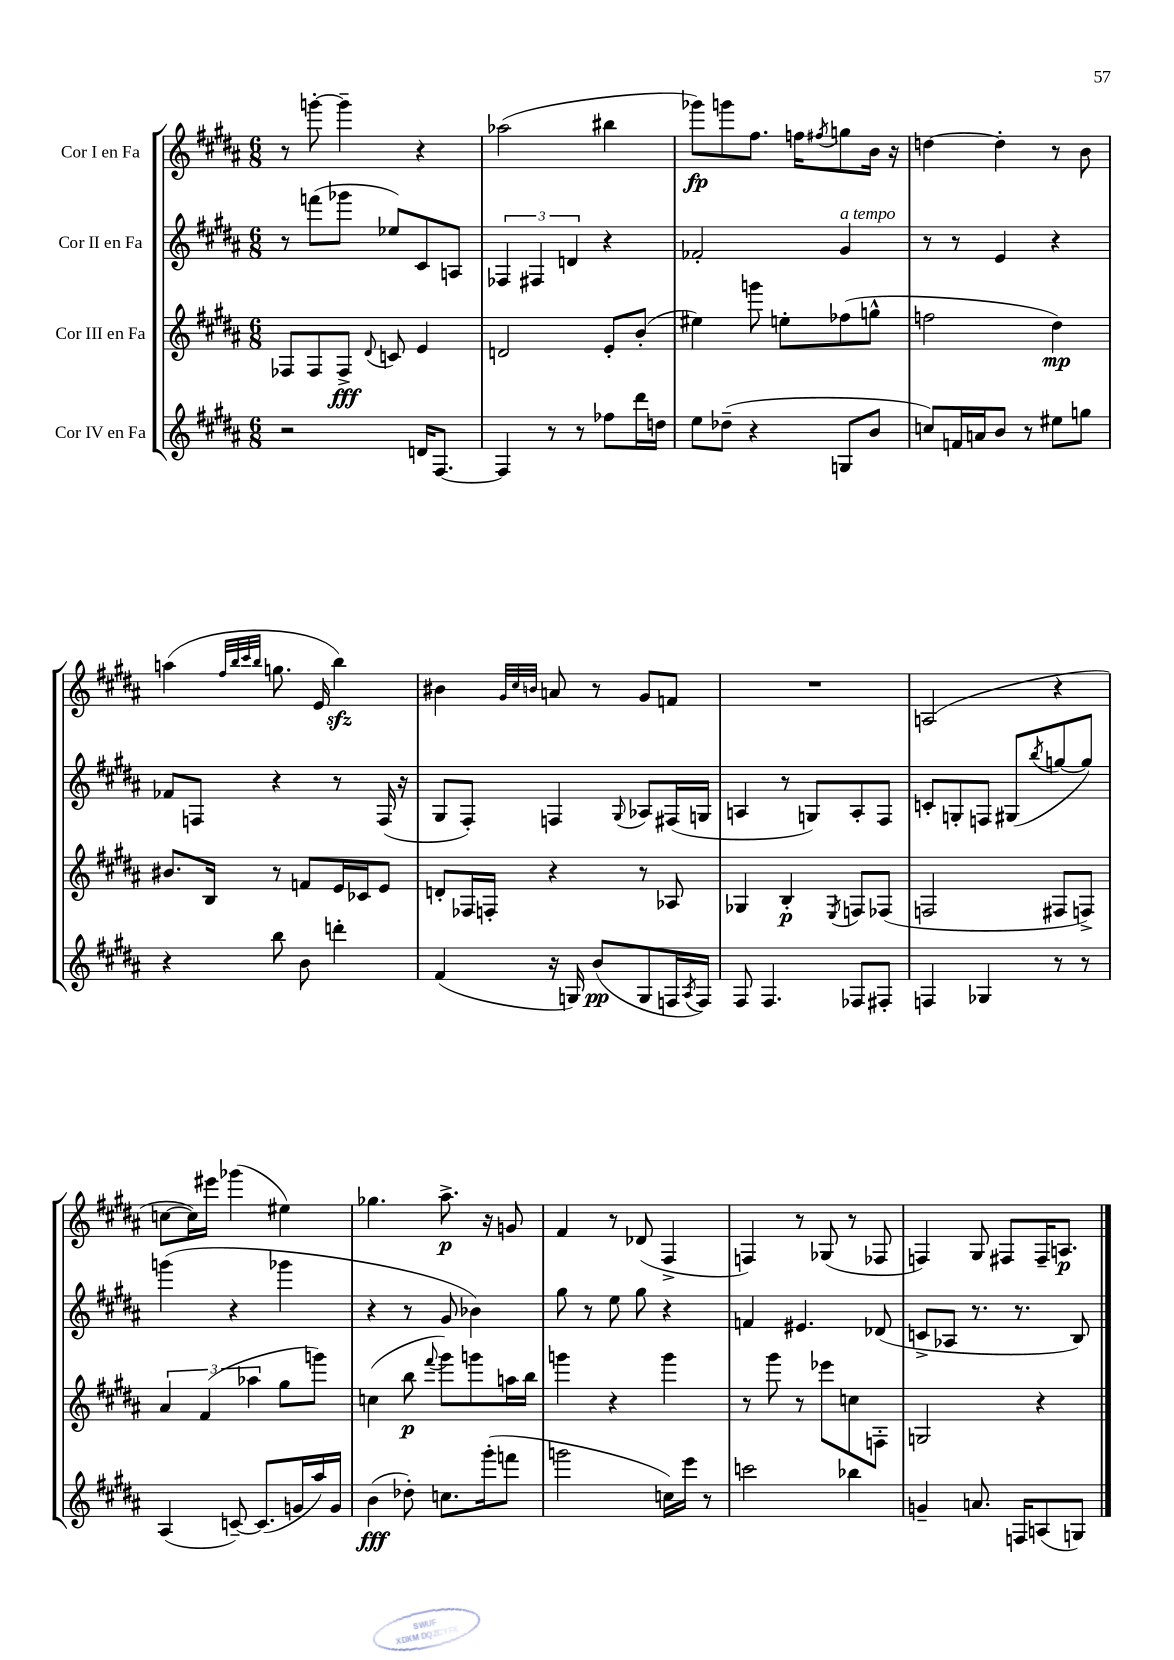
<<
\new StaffGroup <<
\new Staff = "s0" \with { instrumentName = "Cor I en Fa" } {
    \clef treble \key b \major \numericTimeSignature \time 6/8
    r8 g'''8~-. g'''4-- r4 |
    aes''2( bis''4 |
    ges'''8\fp) g'''8 fis''8. f''16 \acciaccatura { fis''8 } g''8 b'16 r16 |
    d''4~ d''4-. r8 b'8 |
    a''4( \grace { fis''32 b''32 cis'''32 b''32 } g''8. e'16 b''4\sfz) |
    bis'4 \grace { gis'32 cis''32 b'32 } a'8 r8 gis'8 f'8 |
    R2. |
    a2( r4 |
    c''8~ c''16) eis'''16 ges'''4( eis''4) |
    ges''4. ais''8.->\p r16 g'8 |
    fis'4 r8 des'8( fis4-> |
    f4) r8 ges8( r8 fes8 |
    f4) gis8 fis8 fis16-- a8.\p \bar "|." |
}
\new Staff = "s1" \with { instrumentName = "Cor II en Fa" } {
    \clef treble \key b \major \numericTimeSignature \time 6/8
    r8 f'''8( ges'''8 ees''8) cis'8 a8 |
    \tuplet 3/2 { fes4 fis4 d'4 } r4 |
    fes'2-. gis'4^\markup { \italic "a tempo" } |
    r8 r8 e'4 r4 |
    fes'8 f8 r4 r8 f16( r16 |
    gis8 fis8-.) f4 \appoggiatura { gis8 } aes8 fis16( g16 |
    a4 r8 g8) a8-. fis8 |
    c'8-. g8-. f8 gis8( \acciaccatura { b''8 } g''8~ g''8) |
    g'''4( r4 ges'''4 |
    r4 r8 gis'8 bes'4) |
    gis''8 r8 e''8 gis''8 r4 |
    f'4 eis'4. des'8( |
    c'8-> aes8 r8. r8. b8) \bar "|." |
}
\new Staff = "s2" \with { instrumentName = "Cor III en Fa" } {
    \clef treble \key b \major \numericTimeSignature \time 6/8
    fes8 fes8 fes8->\fff \appoggiatura { dis'8 } c'8 e'4 |
    d'2 e'8-. b'8-.( |
    eis''4) g'''8 e''8-. fes''8( g''8-^ |
    f''2 dis''4\mp) |
    bis'8. b16 r8 f'8 e'16 ces'16 e'8 |
    d'8-. fes16 f16-. r4 r8 aes8 |
    ges4 b4-.\p \acciaccatura { e8 } f8 fes8( |
    f2 fis8 f8->) |
    \tuplet 3/2 { ais'4 fis'4( aes''4 } gis''8 g'''8) |
    c''4( b''8\p \appoggiatura { fis'''8 } gis'''8) g'''8 a''16 b''16 |
    g'''4 r4 g'''4 |
    r8 gis'''8 r8 ees'''8 c''8 f8-. |
    g2 r4 \bar "|." |
}
\new Staff = "s3" \with { instrumentName = "Cor IV en Fa" } {
    \clef treble \key b \major \numericTimeSignature \time 6/8
    r2 d'16 fis8.~ |
    fis4 r8 r8 fes''8 dis'''16 d''16 |
    e''8 des''8--( r4 g8 b'8 |
    c''8) f'16 a'16 b'8 r8 eis''8 g''8 |
    r4 b''8 b'8 d'''4-. |
    fis'4( r16 g16) b'8\pp( g8 f16 \acciaccatura { ais8 } f16) |
    fis8 fis4. fes8 fis8-. |
    f4 ges4 r8 r8 |
    ais4( c'8~--) c'8.( g'16 ais''16) g'16 |
    b'4\fff( des''8-.) c''8. gis'''16-.( f'''8 |
    g'''2 c''16) e'''16 r8 |
    c'''2 bes''4 |
    g'4-- a'8. f16 a8( g8) \bar "|." |
}
>>
>>
\layout { \context { \Score \remove "Bar_number_engraver" } }
